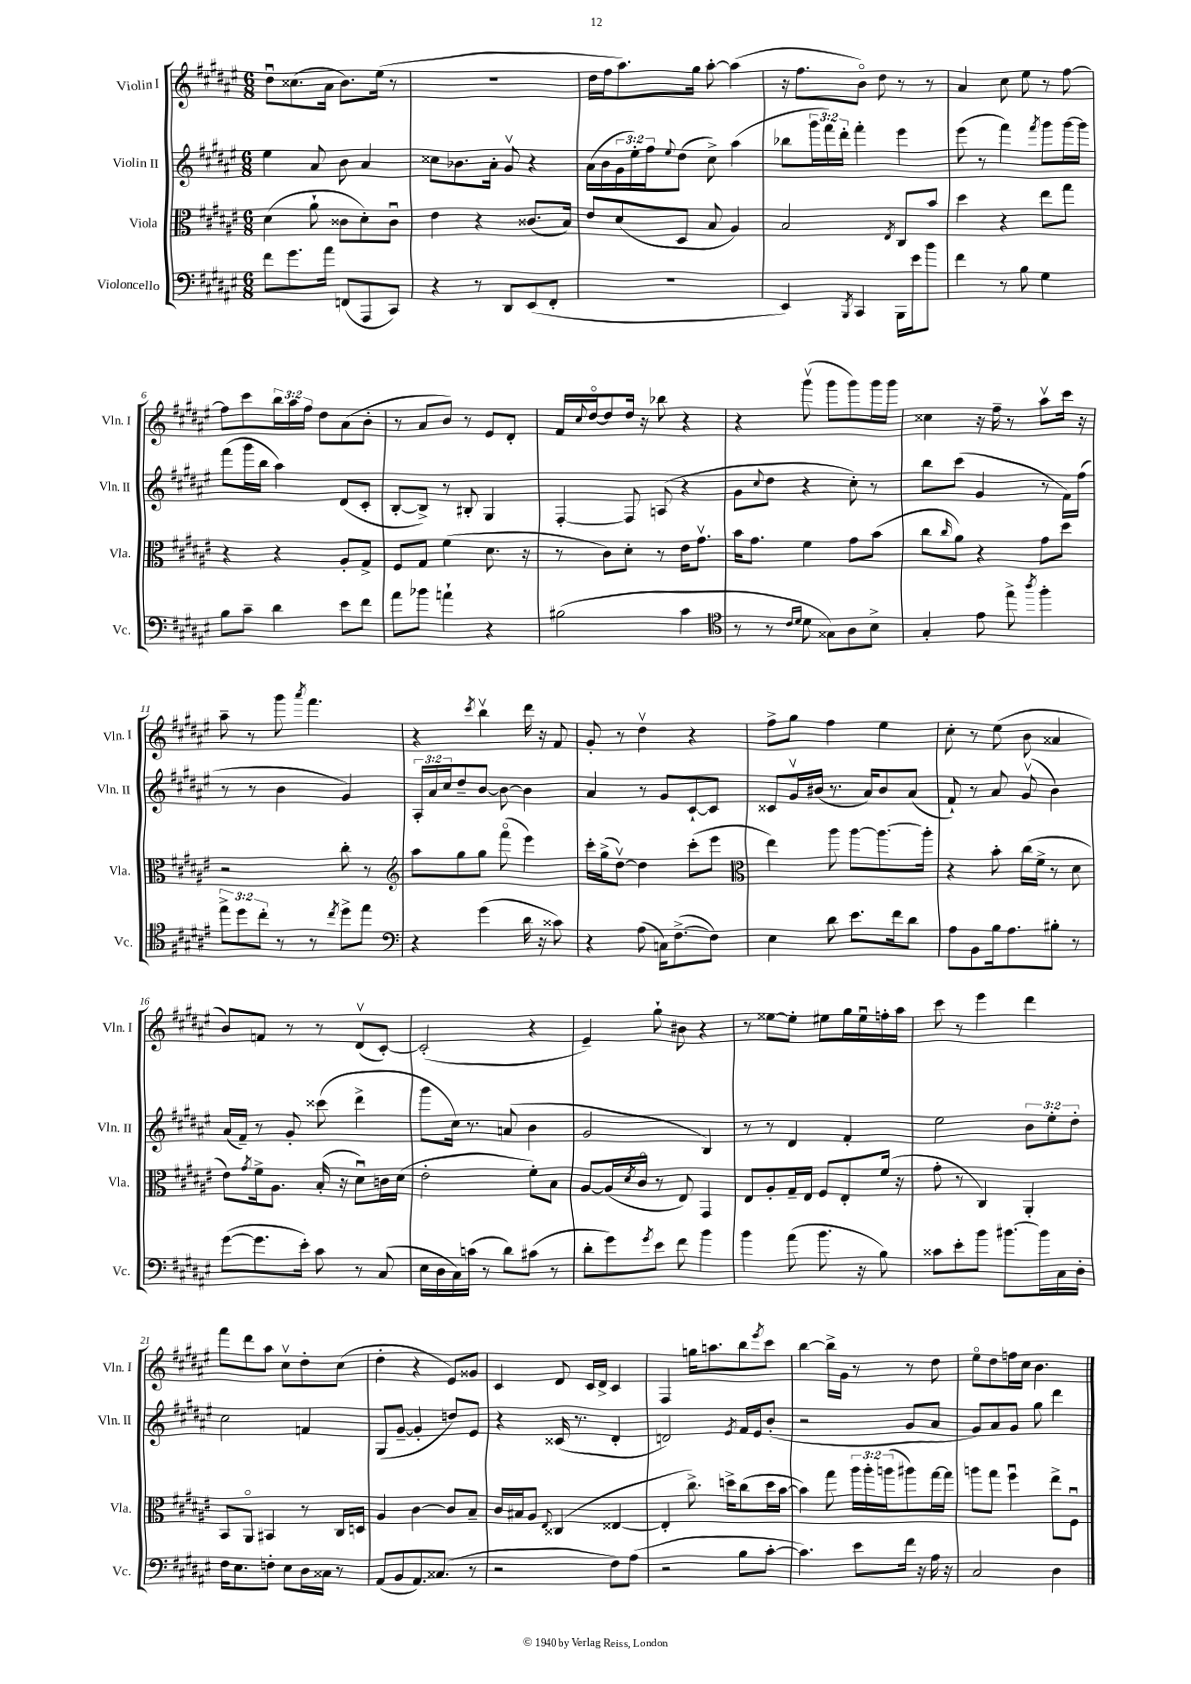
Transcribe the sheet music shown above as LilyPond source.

<<
\new StaffGroup <<
\new Staff = "s0" \with { instrumentName = "Violin I" shortInstrumentName = "Vln. I" } {
    \clef treble \key fis \major \numericTimeSignature \time 6/8 \override Staff.TupletNumber.text = #tuplet-number::calc-fraction-text
    dis''8\downbow cisis''8.( ais'16 b'8.) eis''16( r8 |
    R2. |
    dis''16 fis''16 ais''8.) gis''16 ais''8~-. ais''4( |
    r16 fis''8. b'8\flageolet) dis''8 r8 r8 |
    ais'4 cis''8 eis''8 r8 fis''8~ |
    fis''8 cis'''8 \tuplet 3/2 { b''16 ais''16 fis''16 } dis''8 ais'8( b'8-. |
    r8 ais'8 b'8) r8 eis'8 dis'8-. |
    fis'16 \appoggiatura { cis''8 } dis''16~\flageolet dis''8 dis''16 r16 bes''8 r4 |
    r4 gis'''8\upbow( gis'''8 gis'''8) gis'''16 gis'''16 |
    cisis''4 r16 fis''16-- r8 ais''8\upbow cis'''16 r16 |
    ais''8-- r8 gis'''8 \acciaccatura { ais'''8 } fis'''4. |
    r4 \acciaccatura { cis'''8 } b''4\upbow dis'''16 r16 fis'8 |
    gis'8-. r8 dis''4\upbow r4 |
    fis''8-> gis''8 fis''4 eis''4 |
    cis''8-. r8 eis''8( b'8 aisis'4 |
    b'8) f'8 r8 r8 dis'8\upbow( cis'8~-.) |
    cis'2-.( r4 |
    eis'4--) gis''8-! bis'8 r4 |
    r8 eisis''8~ eisis''8-. eis''8 gis''16 eis''16\downbow f''16-. ais''16 |
    cis'''8 r8 eis'''4 dis'''4 |
    fis'''8 dis'''8 ais''8 cis''8\upbow dis''8-. cis''8( |
    dis''4-. r4 eis'8) gisis'8 |
    cis'4 dis'8 cis'16 dis'16-> cis'4 |
    fis4 g''16 a''8. b''8 \acciaccatura { eis'''8 } cis'''8 |
    b''4~ b''16-> gis'16 r8 r8 dis''8 |
    eis''8\flageolet dis''8 f''16 cis''16 b'4. \bar "|." |
}
\new Staff = "s1" \with { instrumentName = "Violin II" shortInstrumentName = "Vln. II" } {
    \clef treble \key fis \major \numericTimeSignature \time 6/8 \override Staff.TupletNumber.text = #tuplet-number::calc-fraction-text
    eis''4 ais'8 b'8 ais'4 |
    cisis''8 bes'8. ais'16-. gis'8\upbow r4 |
    ais'16( b'16 \tuplet 3/2 { gis'16 eis''16-.) fis''16 } \appoggiatura { eis''8 } dis''8( cis''8->) ais''4( |
    bes''8 \tuplet 3/2 { gis'''16 fis'''16) dis'''16-. } fis'''4-. eis'''4 |
    eis'''8( r8 fis'''4) \acciaccatura { fis'''8 } gis'''8 gis'''16~ gis'''16 |
    fis'''8( gis'''16 b''16 ais''4) dis'8( cis'8-. |
    b8~-. b8->) r8 bis8-. gis4 |
    fis4~-. fis8 a8( r4 |
    gis'8 \appoggiatura { cis''8 } dis''8 r4 cis''8-.) r8 |
    b''8 cis'''8( gis'4 r8 fis'16) fis''16( |
    r8 r8 b'4 gis'4) |
    \tuplet 3/2 { ais16-. ais'16 cis''16 } dis''8-- b'8~ b'8~ b'4 |
    ais'4 r8 gis'8 cis'8~-! cis'8 |
    cisis'8 gis'16\upbow bis'16( r8. ais'16) bis'8 ais'8( |
    fis'8-!) r8 ais'8 gis'8\upbow( b'4) |
    ais'16( fis'16--) r8 gis'8-. cisis'''8( dis'''4-> |
    gis'''8 cis''16) r8. a'8( b'4 |
    gis'2 b4) |
    r8 r8 dis'4 fis'4-. |
    eis''2 \tuplet 3/2 { b'8 eis''8-. dis''8-. } |
    cis''2 f'4 |
    gis8( gis'8~-- gis'4-. d''8) eis'8 |
    r4 cisis'16( r8. dis'4-. |
    d'2) \acciaccatura { eis'8 } fis'16 eis'16 b'8-.( |
    r2 gis'8 ais'8 |
    gis'8) ais'8 gis'8 gis''8 dis'''4 \bar "|." |
}
\new Staff = "s2" \with { instrumentName = "Viola" shortInstrumentName = "Vla." } {
    \clef alto \key fis \major \numericTimeSignature \time 6/8 \override Staff.TupletNumber.text = #tuplet-number::calc-fraction-text
    dis'4( ais'8-! cisis'8 dis'8-.) cisis'8\downbow |
    eis'4 r4 cisis'8.( b16) |
    eis'8 dis'8( dis8 b8 ais4) |
    b2 \acciaccatura { eis8 } cis8 b'8 |
    dis''4 r4 eis''8 gis''8 |
    r4 r4 ais8-. gis8-> |
    fis8 gis8 fis'4( dis'8. r16 |
    r8 cis'8) dis'8-. r8 eis'16 gis'8.\upbow |
    b'16 gis'8. fis'4 gis'8 b'8( |
    cis''8 \grace { cis''16 } ais'8) r4 gis'8 dis''8 |
    r2 cis''8-. r8 |
    \clef treble ais''8 gis''8 gis''8 fis'''8\flageolet( eis'''4) |
    cis'''16-. gis''16->( dis''8~\upbow) dis''4 cis'''8-.( eis'''8 |
    \clef alto eis''4) ais''8 ais''8~ ais''8.~ ais''16-. |
    r4 b'8-. cis''16( fis'16-> r8 dis'8 |
    eis'8) \acciaccatura { gis'8 } fis'16-> ais8. b16-.( r16 dis'8\downbow) c'16 dis'16( |
    eis'2-. fis'8-.) b8 |
    ais8~ ais16( \acciaccatura { dis'8 } cis'16\flageolet r8 eis8) gis,4 |
    eis8 ais8-. gis16-- eis16 fis8 eis8-. fis'16( r16 |
    gis'8-. r8 cis4) ais,4-. |
    b,8 ais,8\flageolet bis,4 r8 cis16 d16 |
    ais4 cis'4~ cis'8 b8-- |
    cis'16 bis16 ais8 \appoggiatura { eis8 } cisis4( eisis4~ |
    eisis4-. cis''8.->) d''16-> cis''8( d''16 b'16~ |
    b'4) gis''8 \tuplet 3/2 { ais''16 ais''16-. a''16( } ais''8) gis''16~ gis''16 |
    a''8 gis''8 fis''4\downbow eis''8-> fis8\downbow \bar "|." |
}
\new Staff = "s3" \with { instrumentName = "Violoncello" shortInstrumentName = "Vc." } {
    \clef bass \key fis \major \numericTimeSignature \time 6/8 \override Staff.TupletNumber.text = #tuplet-number::calc-fraction-text
    fis'8 gis'8. ais'16 f,8( ais,,8 cis,8) |
    r4 r8 dis,8 eis,8( fis,8-. |
    R2. |
    eis,4) \acciaccatura { b,,8 } cis,4 b,,16 eis'16 b'8 |
    fis'4 r8 b8 gis4 |
    b8 cis'8-- dis'4 eis'8 fis'8 |
    ais'8 bes'8 a'4-! r4 |
    bis2( cis'4 |
    \clef tenor r8 r8 \grace { cis'16 dis'16 } dis'8 gisis8) ais8 b8-> |
    gis4-. eis'8 eis''8-> \acciaccatura { ais''8 } fis''4-. |
    \tuplet 3/2 { eis''8-> dis''8 cis''8-. } r8 r8 \acciaccatura { cis''8 } dis''8-> eis''8 |
    \clef bass r4 gis'4( dis'16 r16 cisis'8) |
    r4 ais8( c16) fis8.~->( fis8) |
    eis4 dis'8 eis'8. fis'16 dis'8 |
    ais8 b,8 b16 ais8. bis8-. r8 |
    gis'8~( gis'8. eis'16-.) cis'8 r8 cis8( |
    eis16 dis16 cis16) c'16( r8 dis'8) cis'8( r8 |
    dis'8-. gis'8) \acciaccatura { gis'8 } eis'8 fis'8 b'4 |
    b'4 ais'8( b'8. r16 b8) |
    cisis'8 eis'8-. b'8 bis'8.~ bis'16 cis16 dis16-. |
    fis16 eis8. f8-. eis8 dis16 cisis16 r8 |
    ais,8( b,8 ais,8.) cisis8.( r8 |
    r2 fis8) ais8( |
    r2 b8 cis'8~-. |
    cis'4.) eis'8 fis'16 r16 ais16 r16 |
    cis2 dis4 \bar "|." |
}
>>
>>
